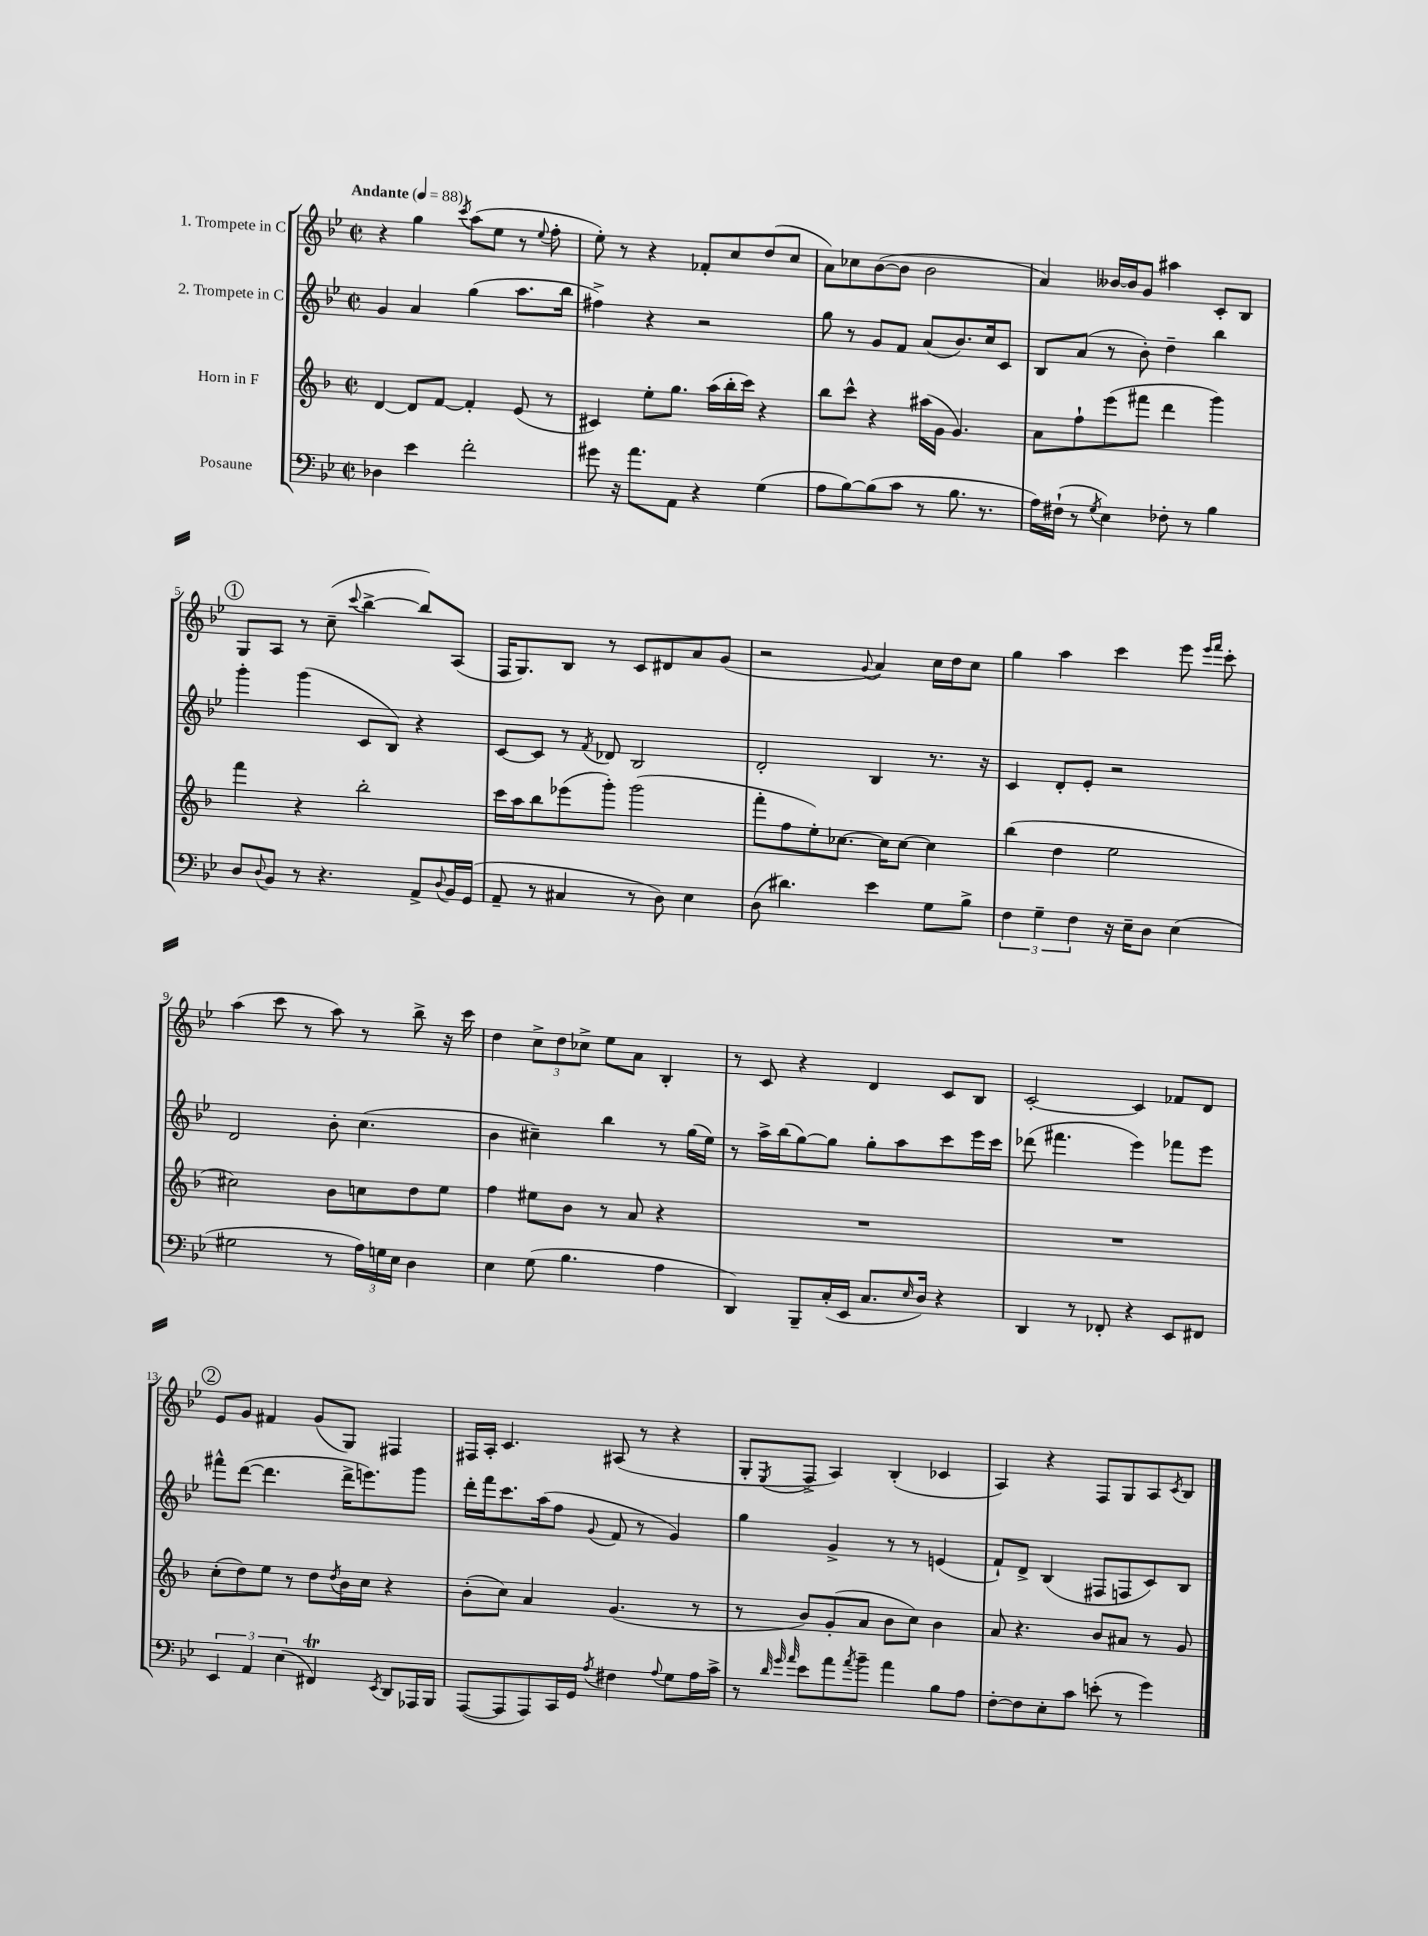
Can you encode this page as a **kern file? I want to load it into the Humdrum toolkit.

**kern	**kern	**kern	**kern
*staff4	*staff3	*staff2	*staff1
*clefF4	*clefG2	*clefG2	*clefG2
*k[b-e-]	*k[b-]	*k[b-e-]	*k[b-e-]
*M2/2	*M2/2	*M2/2	*M2/2
*met(c|)	*met(c|)	*met(c|)	*met(c|)
*MM88	*MM88	*MM88	*MM88
4D-\	[4d/	4g/	4r
4e-\	8d/]L	4a/	4gg\
.	[8f/J	.	.
.	.	.	8qccc/
2f'\	4f'/]	(4gg\	(8aa\L
.	.	.	8ee-\J
.	(8e/	8.aa\L	8r
.	.	.	8qqee-/
.	8r	.	8ff'\
.	.	16bb-\Jk	.
=	=	=	=
8g#\	4c#/)	4ff#^\)	8ee-'\)
16r	.	.	8r
8.a\L	.	.	.
.	8ee'\L	4r	4r
8AA\J	8.gg\J	.	.
4r	.	2r	8f-'/L
.	(16aa\LL	.	.
.	16bb-'\	.	8cc/
.	16ccc\JJ)	.	.
(4G\	4r	.	(8dd/
.	.	.	8cc/J
=	=	=	=
8A\L	8bb-\L	8gg\	8a\L)
[8B-\)	8ccc^^\J	8r	8cc-\
(8B-\]	4r	8g/L	([8b-\
8c\J	.	8f/J	8b-\]J
8r	(16aa#\LL	(8a/L	2b-\
.	16g\JJ	.	.
8.B-\	4.g/)	8.b-/)	.
8.r	.	16cc/k	.
.	.	8c/J	.
=	=	=	=
16A\LL)	8a\L	8B-/L	4a/)
(16F#`\JJ	.	.	.
8r	8ff`\	(8a/J	.
8qG/	.	.	.
4E-\)	(8eee\	8r	[16b--/LL
.	.	.	16b--/]J
.	8fff#\J	8b-'\)	8g/J
8F-'\	4ddd\	4dd~\	4aa#\
8r	.	.	.
4B-\	4ggg\)	4bb-\	8c'/L
.	.	.	8B-/J
=	=	=	=
8D/L	4fff\	4ggg'\	8G/L
8qqD/	.	.	.
8BB-/J	.	.	8A/J
8r	4r	(4ggg\	8r
4.r	.	.	(8cc~\
.	.	.	8qqccc/
.	2bb-'\	8c/L	[4bb-^\
.	.	8B-/J)	.
8AA^/L	.	4r	8bb-/]L)
8qqD/	.	.	.
16BB-/L	.	.	(8A/J
(16GG/JJ	.	.	.
=	=	=	=
8AA~/	16ccc\LL	[8c/L	16F/LK
.	16aa\J	.	8.G/)
8r	8bb-\	8c/]J	.
4C#/	(8eee-\	8r	8B-/J
.	.	8qf/	.
.	8ggg'\J)	8d-/	8r
8r	(2ggg\	2B-/	8c/L
8D\)	.	.	8d#/
4E-\	.	.	8a/
.	.	.	(8g/J
=	=	=	=
(8D\	8fff'\L	2d'/	2r
4.d#\)	8ff\	.	.
.	8ee'\)	.	.
.	[8.cc-\J	.	.
.	.	.	8qqg/
4e-\	.	4B-/	4a/)
.	16cc-\]LK	.	.
.	[8cc-\J	.	.
8G\L	4cc-\]	8.r	16cc\LL
.	.	.	16dd\J
8B-^\J	.	.	8cc\J
.	.	16r	.
=	=	=	=
6F\	(4bb-\	4c/	4gg\
6G~\	.	.	.
.	4dd\	8d'/L	4aa\
6F\	.	.	.
.	.	8e-'/J	.
16r	2ee\	2r	4ccc\
16E-~\LK	.	.	.
8D\J	.	.	.
(4E-\	.	.	8eee-\
.	.	.	16qqeee-/LL
.	.	.	16qqfff/JJ
.	.	.	8ccc'\
=	=	=	=
2G#\	2cc#\)	2d/	(4aa\
.	.	.	8ccc\
.	.	.	8r
8r	8b-\L	8b-'\	8aa\)
24A\LL)	8cc\	(4.cc\	8r
24G\	.	.	.
24E-\JJ	.	.	.
4D\	8dd\	.	8bb-^\
.	8ee\J	.	16r
.	.	.	16ccc\
=	=	=	=
4E-\	4ff\	4b-\	4dd\
(8G\	8ee#\L	4cc#~\)	12cc^\L
.	.	.	12dd\
4.B-\	8b-\J	.	.
.	.	.	12cc-^\J
.	8r	4bb-\	8ee-\L
.	8a/	.	8a\J
4A\	4r	8r	4B-'/
.	.	(16gg\LL	.
.	.	16ee-\JJ)	.
=	=	=	=
4DD/)	1r	8r	8r
.	.	16aa^\LL	8c/
.	.	(16bb-\J	.
8BBB-~/L	.	[8gg\)	4r
(16C'/L	.	8gg\]J	.
16EE-/JJ	.	.	.
8.C/L	.	8gg'\L	4d/
.	.	8aa\	.
16qqE-/	.	.	.
16D/Jk)	.	.	.
4r	.	8ccc\	8c/L
.	.	16eee-\L	8B-/J
.	.	16ccc\JJ	.
=	=	=	=
4DD/	1r	(8ddd-\	[2c'/
.	.	4.fff#\	.
8r	.	.	.
8FF-'/	.	.	.
4r	.	4eee-\)	4c/]
8EE-/L	.	8fff-\L	8f-/L
8FF#/J	.	8eee-\J	8d/J
=	=	=	=
6EE-/	(8cc'\L	8fff#^^\L	8e-/L
.	8dd\)	([8ddd\J	8g/J
6AA/	.	.	.
.	8ee\J	4.ddd\]	4f#/
(6E-\	.	.	.
.	8r	.	.
4FF#/)	8dd\L	.	(8g/L
.	8qdd/	.	.
.	16b-\L	16ddd^\LK	8G/J)
.	16cc\JJ	8.eee\)	.
8qEE-/	.	.	.
8DD/L	4r	.	4F#/
16AAA-/L	.	8ggg\J	.
16BBB-/JJ	.	.	.
=	=	=	=
([8AAA/L	(8b-'\L	16ddd'\LL	16F#/LL
.	.	16fff\J	16A'/JJ
8AAA/]	8cc\J)	8.ccc\	4.c/
8AAA/)	4a/	.	.
.	.	(16aa\k	.
16CC/L	.	8ff\J	.
16GG/JJ	.	.	.
8qA/	.	8qqg/	.
4F#\	(4.g/	8f/	(8A#/
.	.	8r	8r
8qqA/	.	.	.
8G\L	.	4g/)	4r
16A\L	8r	.	.
16c^\JJ	.	.	.
=	=	=	=
8r	8r	4gg\	8G'/L
32qqd/	.	.	.
32qqg/	.	.	.
32qqa/	.	.	8qE-/
8e-\L	8b-/L)	.	8F^/J
8a\	(8g'/	4g^/	4A/)
8qa/	.	.	.
8b-~\J	8a/J	.	.
4a\	8b-\L	8r	(4B-'/
.	8cc\J)	8r	.
8B-\L	4b-\	(4e/	4c-/
8A\J	.	.	.
=	=	=	=
[8F'\L	8a/	8f`/L)	4A/)
8F\]	4.r	8d^/J	.
8E-'\	.	(4B-/	4r
8c\J	.	.	.
(8e'\	8b-/L	8F#/L	8F/L
8r	8a#/J	8F/	8G/
4g\)	8r	8c/)	8A/
.	.	.	8qc/
.	8g/	8B-/J	8B-/J
==	==	==	==
*-	*-	*-	*-
